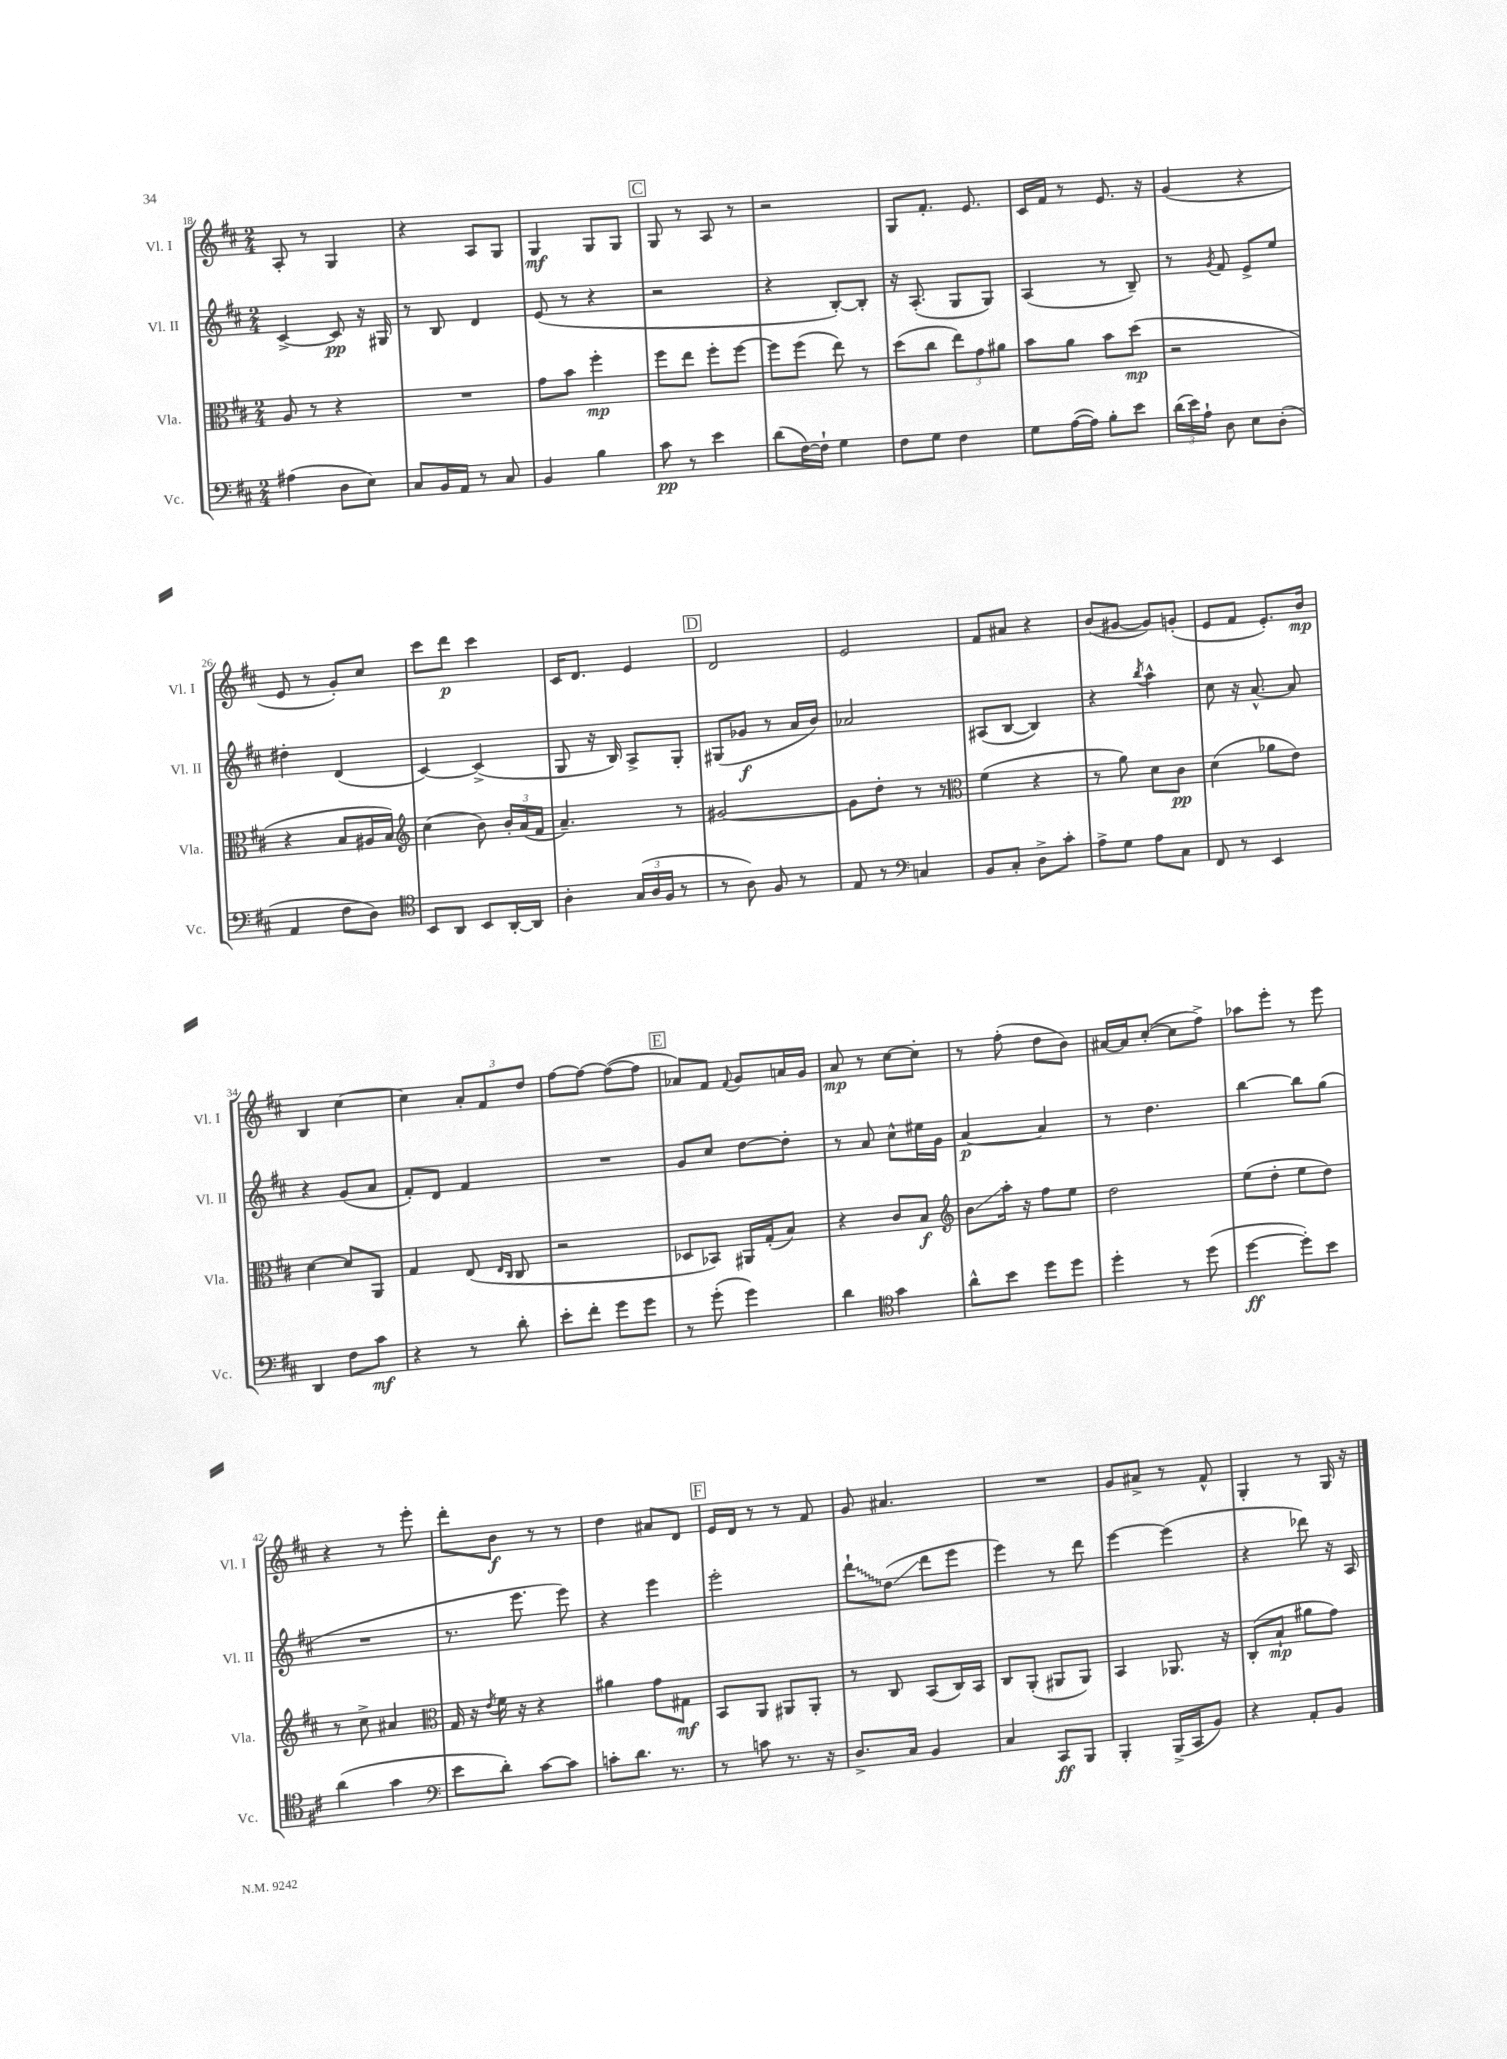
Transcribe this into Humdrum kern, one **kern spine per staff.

**kern	**kern	**kern	**kern
*staff4	*staff3	*staff2	*staff1
*clefF4	*clefC3	*clefG2	*clefG2
*k[f#c#]	*k[f#c#]	*k[f#c#]	*k[f#c#]
*M2/4	*M2/4	*M2/4	*M2/4
(4A#\	8A/	[4c#^/	8A'/
.	8r	.	8r
8D\L	4r	8c#/]	4G/
8E\J)	.	16r	.
.	.	16G#/	.
=	=	=	=
8C#/L	2r	8r	4r
16BB/L	.	8B/	.
16AA/JJ	.	.	.
8r	.	4d/	8A/L
8C#/	.	.	8G/J
=	=	=	=
4BB/	8g\L	(8e/	4G/
.	8b\J	8r	.
4B\	4ff#'\	4r	8G/L
.	.	.	8G/J
=	=	=	=
8c#\	8ff#\L	2r	8G/
8r	8ee\J	.	8r
4e\	8ff#'\L	.	8A/
.	[8ff#\J	.	8r
=	=	=	=
(8d\L	8ff#\]L	4r	2r
[16F#\L)	(8ff#\J	.	.
16F#`\]JJ	.	.	.
4G\	8ee\)	[8B'/L)	.
.	8r	8B'/]J	.
=	=	=	=
8F#\L	(8dd\L	16r	8G/L
.	.	(8.A'/	.
8G\J	8cc#\J	.	8.f#'/J
4F#\	12ee\L)	8G/L	.
.	.	.	8.e/
.	12g\	.	.
.	.	8G/J)	.
.	12a#\J	.	.
=	=	=	=
8G\L	8b\L	(4A/	16c#/LL
.	.	.	16f#/JJ
([16A\L	8a\J	.	8r
16A\]JJ)	.	.	.
8B'\L	8b\L	8r	8.e/
8e\J	(8dd\J	8B~/)	.
.	.	.	16r
=	=	=	=
(24d\LL	2r	8r	(4g/
24e\)	.	.	.
24A`\JJ	.	.	.
.	.	8qg/	.
8D\	.	8f#/	.
8E\L	.	8e^/L	4r
(8D'\J	.	8ee/J	.
=	=	=	=
4AA/	4r	4dd#'\	8e/
.	.	.	8r
8F#\L	8B/L	(4d/	8g'/L)
8D\J)	16A#/L	.	8cc#/J
.	16B/JJ)	.	.
=	=	=	=
*clefC4	*clefG2	*	*
8BB/L	(4cc#\	[4c#/)	8ccc#\L
8AA/J	.	.	8ddd\J
8BB/L	8b\)	(4c#^/]	4ccc#\
[16AA'/L	24b'/LL	.	.
.	(24a/	.	.
16AA/]JJ	.	.	.
.	24f#/JJ	.	.
=	=	=	=
4A'\	4.a~/)	8G/	16c#/LK
.	.	.	8.d/J
.	.	16r	.
.	.	16B/)	.
(24G/LL	.	8A^/L	4e/
24A/	.	.	.
24F#/JJ	.	.	.
8r	8r	8G'/J	.
=	=	=	=
8r	[2g#/	(8G#/L	2d/
8A\)	.	8g-/J	.
8F#/	.	8r	.
8r	.	16a/LL	.
.	.	16b/JJ)	.
=	=	=	=
8E/	8g#\]L	2a-/	2e/
8r	8dd'\J	.	.
*clefF4	*	*	*
4C/	8r	.	.
.	8r	.	.
=	=	=	=
*	*clefC3	*	*
8BB/L	(4f#\	(8A#/L	8f#/L
8C#'/J	.	[8B/J	8a#/J
8D^\L	4r	4B/])	4r
8c#'\J	.	.	.
=	=	=	=
8A^\L	8r	4r	(8b/L
8G\J	8a\)	.	[8g#/J
.	.	8qbb/	.
8A\L	8d\L	4aa^^\	8g#/]L)
8C#\J	8c#\J	.	(8g'/J
=	=	=	=
8FF#/	(4d\	8cc#\	8e/L
8r	.	16r	8f#/J
.	.	[8.a^^/	.
4EE/	8a-\L	.	8.e'/L)
.	8e\J)	8a/]	.
.	.	.	16b/Jk
=	=	=	=
4DD/	[4d\	4r	4B/
8F#\L	8d/]L	(8g/L	[4cc#\
8c#\J	8AA/J	8a/J	.
=	=	=	=
4r	4G/	8f#'/L)	4cc#\]
.	.	8d/J	.
8r	(8E/	4f#/	12a'/L
.	.	.	12f#/
.	16qqE/LL	.	.
.	16qqC#/JJ	.	.
8d'\	8C#/	.	.
.	.	.	12dd/J
=	=	=	=
8e'\L	2r	2r	[8ff#\L
8f#'\J	.	.	8ff#\_J
8g\L	.	.	(8ff#\_L
8g\J	.	.	8ff#\]J
=	=	=	=
8r	8D-/L	8g/L	8a-/L)
(8g'\	8BB-/J)	8cc#/J	8f#/J
.	.	.	8qqf#/
4g\)	16AA#/LL	[8dd\L	8g/L
.	(16G'/J	.	.
.	8B/J)	8dd'\]J	16a/L
.	.	.	16g/JJ
=	=	=	=
4d\	4r	8r	8a/
.	.	8a/	8r
*clefC4	*	*	*
4g\	8c#/L	8cc#^^\L	[8cc#\L
.	8B/J	16ee#\L	8cc#'\]J
.	.	16g\JJ	.
=	=	=	=
*	*clefG2	*	*
8a^^\L	8b\L	[4a/	8r
8b\J	16aa'\Jk	.	(8ff#'\
.	16r	.	.
8dd\L	8ff#\L	4a/]	8dd\L
8dd\J	8ee\J	.	8b\J)
=	=	=	=
4dd'\	2dd\	8r	[16a#/LL
.	.	.	16a#/]J
.	.	4.dd\	([8cc#'/J
8r	.	.	8cc#\]L
(8dd\	.	.	8ff#^\J)
=	=	=	=
[4dd\	(8ee\L	[4bb\	8aa-\L
.	8dd'\J	.	8eee'\J
8dd'\]L)	8ee\L	8bb\]L	8r
8b\J	8dd\J)	(8gg\J	8eee\
=	=	=	=
(4a\	8r	2r	4r
.	8cc#^\	.	.
4g\	4a#/	.	8r
.	.	.	8eee'\
=	=	=	=
*clefF4	*clefC3	*	*
8e\L	16G/	8.r	8ddd'\L
.	16r	.	.
.	8qe/	.	.
8d'\J)	16f#\	.	8b\J
.	16r	8.eee\	.
[8c#\L	4r	.	8r
8c#\]J	.	8eee\)	8r
=	=	=	=
8c'\L	4a#\	4r	4dd\
8.d\J	.	.	.
.	8g\L	4eee\	8a#/L
8.r	.	.	.
.	8G#\J	.	8d/J
=	=	=	=
8r	8BB/L	2eee'\	16e/LL
.	.	.	16d/JJ
8c\	8AA/J	.	8r
8.r	8AA#/L	.	8r
.	8AA#'/J	.	8f#/
16r	.	.	.
=	=	=	=
8.D^/L	8r	8ddd`\L	8g/
.	8C#/	(8dd\J	4.a#/
16C#/Jk	.	.	.
4BB/	(8BB/L	8ddd\L	.
.	16C#/L)	8eee\J	.
.	16BB/JJ	.	.
=	=	=	=
4C#/	8C#/L	4eee\)	2r
.	(8AA'/J	.	.
8CC#/L	8AA#/L	8r	.
8BBB/J	8AA#/J)	8ddd\	.
=	=	=	=
4BBB'/	4BB/	[4eee\	8g/L
.	.	.	8a#^/J
(16BBB^/LL	8.AA-/	(4eee\]	8r
16CC#/J	.	.	.
8BB/J)	.	.	8f#^^/
.	16r	.	.
=	=	=	=
4r	(8C#'/L	4r	4G'/
.	8B`/J	.	.
8AA'/L	8a#\L	8ddd-\)	8r
8BB/J	8g\J)	16r	16G/
.	.	16A/	16r
==	==	==	==
*-	*-	*-	*-
